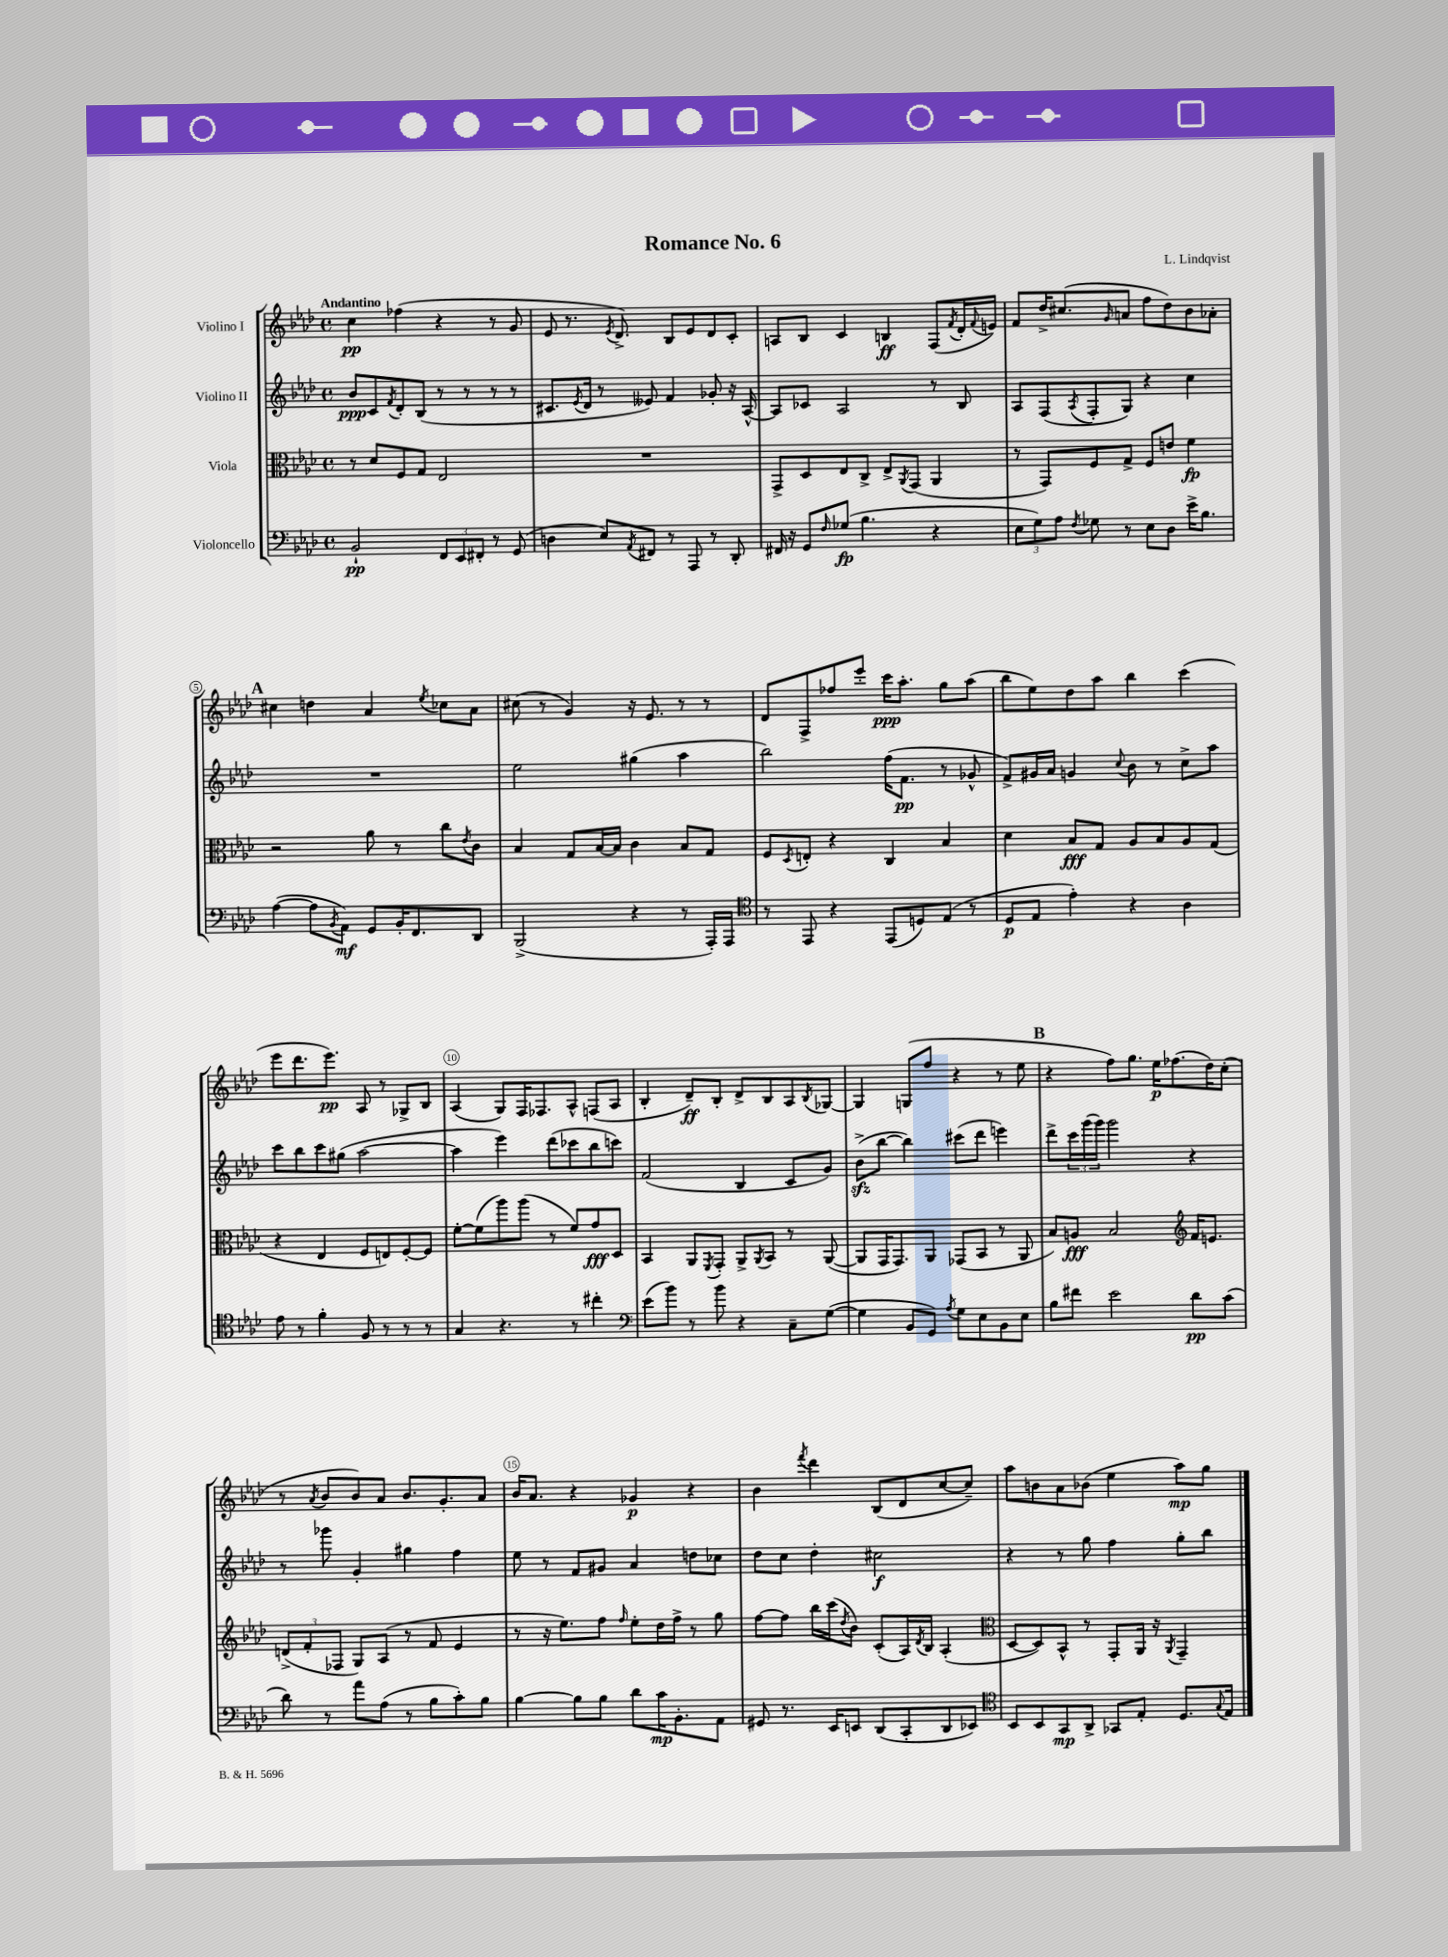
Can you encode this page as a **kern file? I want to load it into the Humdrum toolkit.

**kern	**dynam	**kern	**dynam	**kern	**dynam	**kern	**dynam
*part4	*part4	*part3	*part3	*part2	*part2	*part1	*part1
*staff4	*staff4	*staff3	*staff3	*staff2	*staff2	*staff1	*staff1
*I"Violoncello	*	*I"Viola	*	*I"Violino II	*	*I"Violino I	*
*clefF4	*	*clefC3	*	*clefG2	*	*clefG2	*
*k[b-e-a-d-]	*	*k[b-e-a-d-]	*	*k[b-e-a-d-]	*	*k[b-e-a-d-]	*
*M4/4	*	*M4/4	*	*M4/4	*	*M4/4	*
*met(c)	*	*met(c)	*	*met(c)	*	*met(c)	*
=1	=1	=1	=1	=1	=1	=1	=1
!	!	!	!	!	!	!LO:TX:a:B:t=Andantino	!
2BB-`/	pp	8r	.	8b-/L	ppp	4cc\	pp
.	.	8d-/L	.	8c/	.	.	.
.	.	.	.	8qf/	.	.	.
.	.	8F/	.	8d-'/	.	(4ff-X\	.
.	.	8G/J	.	(8B-/J	.	.	.
12FF/L	.	2E-/	.	8r	.	4r	.
12EE-/	.	.	.	.	.	.	.
.	.	.	.	8r	.	.	.
12FF#X'/J	.	.	.	.	.	.	.
8r	.	.	.	8r	.	8r	.
(8GG/	.	.	.	8r	.	8g/	.
=2	=2	=2	=2	=2	=2	=2	=2
4Dn\	.	1r	.	8.c#X/L	.	8e-/	.
.	.	.	.	.	.	8.r	.
.	.	.	.	8qe-/	.	.	.
.	.	.	.	16d-/Jk	.	.	.
8E-/L)	.	.	.	8r	.	.	.
.	.	.	.	.	.	8qe-/	.
.	.	.	.	.	.	8.d-^/)	.
8qAA-/	.	.	.	.	.	.	.
8FF#X/J	.	.	.	8e--X/)	.	.	.
8r	.	.	.	4f/	.	8B-/L	.
8AAA-/	.	.	.	.	.	8e-/	.
8r	.	.	.	8g-X'/	.	8d-/	.
8DD-'/	.	.	.	16r	.	8c'/J	.
.	.	.	.	[16A-^^/	.	.	.
=3	=3	=3	=3	=3	=3	=3	=3
16FF#X/	.	8GG^/L	.	8A-/L]	.	8An/L	.
16r	.	.	.	.	.	.	.
8GG/L	.	8D-/	.	8c-X/J	.	8B-/J	.
16qqF/	.	.	.	.	.	.	.
(8G-X/J	fp	8E-/	.	2A-/	.	4c/	.
4.B-\	.	8C^/J	.	.	.	.	.
.	.	8E-^/L	.	.	.	4Bn/	ff
.	.	8qAA-/	.	.	.	.	.
.	.	(8GG/J	.	.	.	.	.
4r	.	4AA-/	.	8r	.	(8F/L	.
.	.	.	.	.	.	8qf/	.
.	.	.	.	8B-/	.	16d-'/L	.
.	.	.	.	.	.	8qqf/	.
.	.	.	.	.	.	16en/JJ)	.
=4	=4	=4	=4	=4	=4	=4	=4
12E-\L	.	8r	.	8A-/L	.	8f/L	.
12G\)	.	.	.	.	.	.	.
.	.	8GG/L)	.	(8F/	.	16dd-^/K	.
12A-\J	.	.	.	.	.	.	.
.	.	.	.	.	.	(8.cc#X/	.
8qF/	.	.	.	8qA-/	.	.	.
8G-X\	.	8F/	.	8F'/	.	.	.
.	.	.	.	.	.	16qqg/	.
8r	.	8G^/J	.	8G/J)	.	8an/J	.
8E-\L	.	8F/L	.	4r	.	8ff\L	.
8D-\J	.	8en/J	.	.	.	8dd-\)	.
16e-^\KL	.	4f\	fp	4cc\	.	8b-\	.
8.B-\J	.	.	.	.	.	.	.
.	.	.	.	.	.	8a-X'\J	.
!!LO:LB:g=z
!!LO:REH:place=s1:t=A
=5	=5	=5	=5	=5	=5	=5	=5
([4A-\	.	2r	.	1r	.	4cc#X\	.
8A-\L]	.	.	.	.	.	4ddn\	.
8qBB-/	.	.	.	.	.	.	.
8AA-\J)	mf	.	.	.	.	.	.
8GG/L	.	8a-\	.	.	.	4a-/	.
16BB-'/K	.	8r	.	.	.	.	.
8.FF/	.	.	.	.	.	.	.
.	.	.	.	.	.	8qee-/	.
.	.	8cc\L	.	.	.	8cc-X\L	.
.	.	8qe-/	.	.	.	.	.
8DD-/J	.	8c\J	.	.	.	8a-\J	.
=6	=6	=6	=6	=6	=6	=6	=6
(2BBB-^/	.	4B-/	.	2ee-\	.	(8cc#X\	.
.	.	.	.	.	.	8r	.
.	.	8G/L	.	.	.	4g/)	.
.	.	[16B-/L	.	.	.	.	.
.	.	16B-/JJ]	.	.	.	.	.
4r	.	4c\	.	(4gg#X\	.	16r	.
.	.	.	.	.	.	8.e-/	.
8r	.	8B-/L	.	4aa-\	.	8r	.
16AAA-'/LL)	.	8G/J	.	.	.	8r	.
16AAA-/JJ	.	.	.	.	.	.	.
=7	=7	=7	=7	=7	=7	=7	=7
*clefC4	*	*	*	*	*	*	*
8r	.	8F/L	.	2bb-\)	.	8d-/L	.
.	.	8qD-/	.	.	.	.	.
8EE-/	.	8En'/J	.	.	.	8F^/	.
4r	.	4r	.	.	.	8ff-X/	.
.	.	.	.	.	.	8eee-'/J	.
(8EE-/L	.	4C/	.	(16ff\KL	.	16ccc\KL	ppp
.	.	.	.	8.f\J	pp	8.aa-'\J	.
8Dn/)	.	.	.	.	.	.	.
(8E-/J	.	4B-/	.	8r	.	8gg\L	.
8r	.	.	.	8g-X^^/	.	(8aa-\J	.
=8	=8	=8	=8	=8	=8	=8	=8
8D-/L	p	4d-\	.	8f^/L)	.	8bb-\L	.
8E-/J	.	.	.	16g#X/L	.	8ee-\)	.
.	.	.	.	16a-/JJ	.	.	.
4e-'\)	.	8B-/L	fff	4gn/	.	8dd-\	.
.	.	8G/J	.	.	.	8aa-\J	.
.	.	.	.	8qqcc/	.	.	.
4r	.	8A-/L	.	8b-\	.	4bb-\	.
.	.	8B-/	.	8r	.	.	.
4A-\	.	8A-/	.	8cc^\L	.	(4ccc\	.
.	.	(8G/J	.	8aa-\J	.	.	.
!!LO:LB:g=z
=9	=9	=9	=9	=9	=9	=9	=9
8e-\	.	4r	.	8ccc\L	.	8eee-\L	.
8r	.	.	.	8bb-\	.	8.ddd-\	.
4f'\	.	4E-/	.	8ccc\	.	.	.
.	.	.	.	.	.	8.eee-\J)	pp
.	.	.	.	(8gg#X\J	.	.	.
8F/	.	8F/L	.	[2aa-\	.	8A-/	.
8r	.	8En/)	.	.	.	8r	.
8r	.	[8F'/	.	.	.	8G-X^/L	.
8r	.	8F/J]	.	.	.	8B-/J	.
=10	=10	=10	=10	=10	=10	=10	=10
4G/	.	[8f'\L	.	4aa-\]	.	(4A-/	.
.	.	(8f\]	.	.	.	.	.
4.r	.	8aa-\)	.	4eee-\)	.	8G/L)	.
.	.	(8aa-\J	.	.	.	16F/K	.
.	.	.	.	.	.	8.F-X/	.
.	.	8r	.	(8ddd-\L	.	.	.
8r	.	8f/L)	.	8ccc-X\	.	8A-^^/J	.
4cc#X'\	.	8g/	fff	8bb-\	.	(8Fn/L	.
.	.	8D-/J	.	8cccn\J)	.	8A-/J	.
=11	=11	=11	=11	=11	=11	=11	=11
*clefF4	*	*	*	*	*	*	*
(8e-\L	.	4BB-/	.	(2f/	.	4B-'/	.
8b-\J)	.	.	.	.	.	.	.
8r	.	8AA-/L	.	.	.	8d-~/L)	ff
.	.	8qFF/	.	.	.	.	.
8b-\	.	8GG'/J	.	.	.	8B-'/J	.
4r	.	8AA-^/L	.	4B-/	.	8d-^/L	.
.	.	8qAA-/	.	.	.	.	.
.	.	8BB-/J	.	.	.	8B-/	.
8C~\L	.	8r	.	8c/L	.	8A-/	.
.	.	.	.	.	.	8qB-/	.
([8G\J	.	([8AA-/	.	8g/J)	.	[8G-X/J	.
=12	=12	=12	=12	=12	=12	=12	=12
4G\]	.	8AA-/L]	.	(8b-zz^\L	.	4G-/]	.
.	.	16GG/K	.	[8bb-\J	.	.	.
.	.	8.GG/)	.	.	.	.	.
8BB-/L	.	.	.	4bb-\])	.	(8Gn/L	.
8GG/J)	.	8AA-/J	.	.	.	8ff/J	.
8qA-/	.	.	.	.	.	.	.
8G\L	.	(8GG-X/L	.	(8ccc#X\L	.	4r	.
8E-\	.	8BB-/J	.	8ddd-\J	.	.	.
8BB-\	.	8r	.	4eeen\)	.	8r	.
8E-\J	.	8AA-/	.	.	.	8ee-\	.
!!LO:REH:place=s1:t=B
=13	=13	=13	=13	=13	=13	=13	=13
8B-\L	.	8B-/L)	.	8ddd-^\L	.	4r	.
8f#X\J	.	8An/J	fff	24ccc\L	.	.	.
.	.	.	.	(24ggg\	.	.	.
.	.	.	.	24ggg\JJ)	.	.	.
2e-\	.	2B-/	.	2ggg\	.	8ff\L)	.
.	.	.	.	.	.	8.gg\J	.
.	.	.	.	.	.	16ee-\KL	p
.	.	.	.	.	.	(8.ff-X\	.
*	*	*clefG2	*	*	*	*	*
8d-\L	pp	16f/KL	.	4r	.	.	.
.	.	8.en/J	.	.	.	16dd-\K)	.
(8c\J	.	.	.	.	.	(8cc'\J	.
!!LO:LB:g=z
=14	=14	=14	=14	=14	=14	=14	=14
8d-\)	.	(12dn^/L	.	8r	.	8r	.
.	.	12f'/	.	.	.	.	.
.	.	.	.	.	.	8qa-/	.
8r	.	.	.	8ggg-X\	.	8b-/L	.
.	.	12F-X/J	.	.	.	.	.
8a-\L	.	8G/L)	.	4g'/	.	8b-/)	.
(8A-\J	.	(8A-/J	.	.	.	8a-/J	.
8r	.	8r	.	4gg#X\	.	8.b-/L	.
8B-\L	.	8f/	.	.	.	.	.
.	.	.	.	.	.	8.g'/	.
8c'\)	.	4e-/	.	4ff\	.	.	.
8B-\J	.	.	.	.	.	8a-/J	.
=15	=15	=15	=15	=15	=15	=15	=15
[4B-\	.	8r	.	8ee-\	.	16b-/KL	.
.	.	.	.	.	.	8.a-/J	.
.	.	16r	.	8r	.	.	.
.	.	8.ee-\L)	.	.	.	.	.
8B-\L]	.	.	.	8f/L	.	4r	.
8B-\J	.	8ff\J	.	8g#X/J	.	.	.
.	.	16qqff/	.	.	.	.	.
8d-\L	.	8ee-'\L	.	4a-/	.	4g-X/	p
16c\K	mp	16dd-\L	.	.	.	.	.
8.BB-'\	.	16ff^\JJ	.	.	.	.	.
.	.	8r	.	8ddn\L	.	4r	.
8AA-\J	.	8gg\	.	8cc-X\J	.	.	.
=16	=16	=16	=16	=16	=16	=16	=16
8GG#X/	.	[8ff\L	.	8dd-\L	.	4b-\	.
8.r	.	8ff\J]	.	8cc\J	.	.	.
.	.	.	.	.	.	8qfff/	.
.	.	16bb-\LL	.	4dd-'\	.	4ddd-\	.
16EE-/KL	.	(16ccc\J	.	.	.	.	.
.	.	8qdd-/	.	.	.	.	.
8EEn/J	.	8b-\J)	.	.	.	.	.
(8DD-/L	.	(8c'/L	.	2cc#X\	f	(8B-/L	.
8CC'/	.	16A-/L)	.	.	.	8d-/	.
.	.	8qd-/	.	.	.	.	.
.	.	16B-/JJ	.	.	.	.	.
8DD-/	.	(4A-'/	.	.	.	[8cc/	.
8EE-X/J)	.	.	.	.	.	8cc~/J])	.
=17	=17	=17	=17	=17	=17	=17	=17
*clefC4	*	*clefC3	*	*	*	*	*
8BB-/L	.	[8D-/L	.	4r	.	8aa-\L	.
8BB-/	.	8D-/])	.	.	.	8bn\	.
8GG/	mp	8BB-^^/J	.	8r	.	8a-\	.
8AA-^/J	.	8r	.	8gg\	.	(8b-X\J	.
8GG-X/L	.	8GG'/L	.	4ff\	.	4ee-\	.
8E-'/J	.	16AA-/Jk	.	.	.	.	.
.	.	16r	.	.	.	.	.
.	.	8qAA-/	.	.	.	.	.
8.D-/L	.	4GG~/	.	8gg'\L	.	8aa-\L)	mp
.	.	.	.	8bb-\J	.	8gg\J	.
8qqG/	.	.	.	.	.	.	.
16E-/Jk	.	.	.	.	.	.	.
==	==	==	==	==	==	==	==
*-	*-	*-	*-	*-	*-	*-	*-
